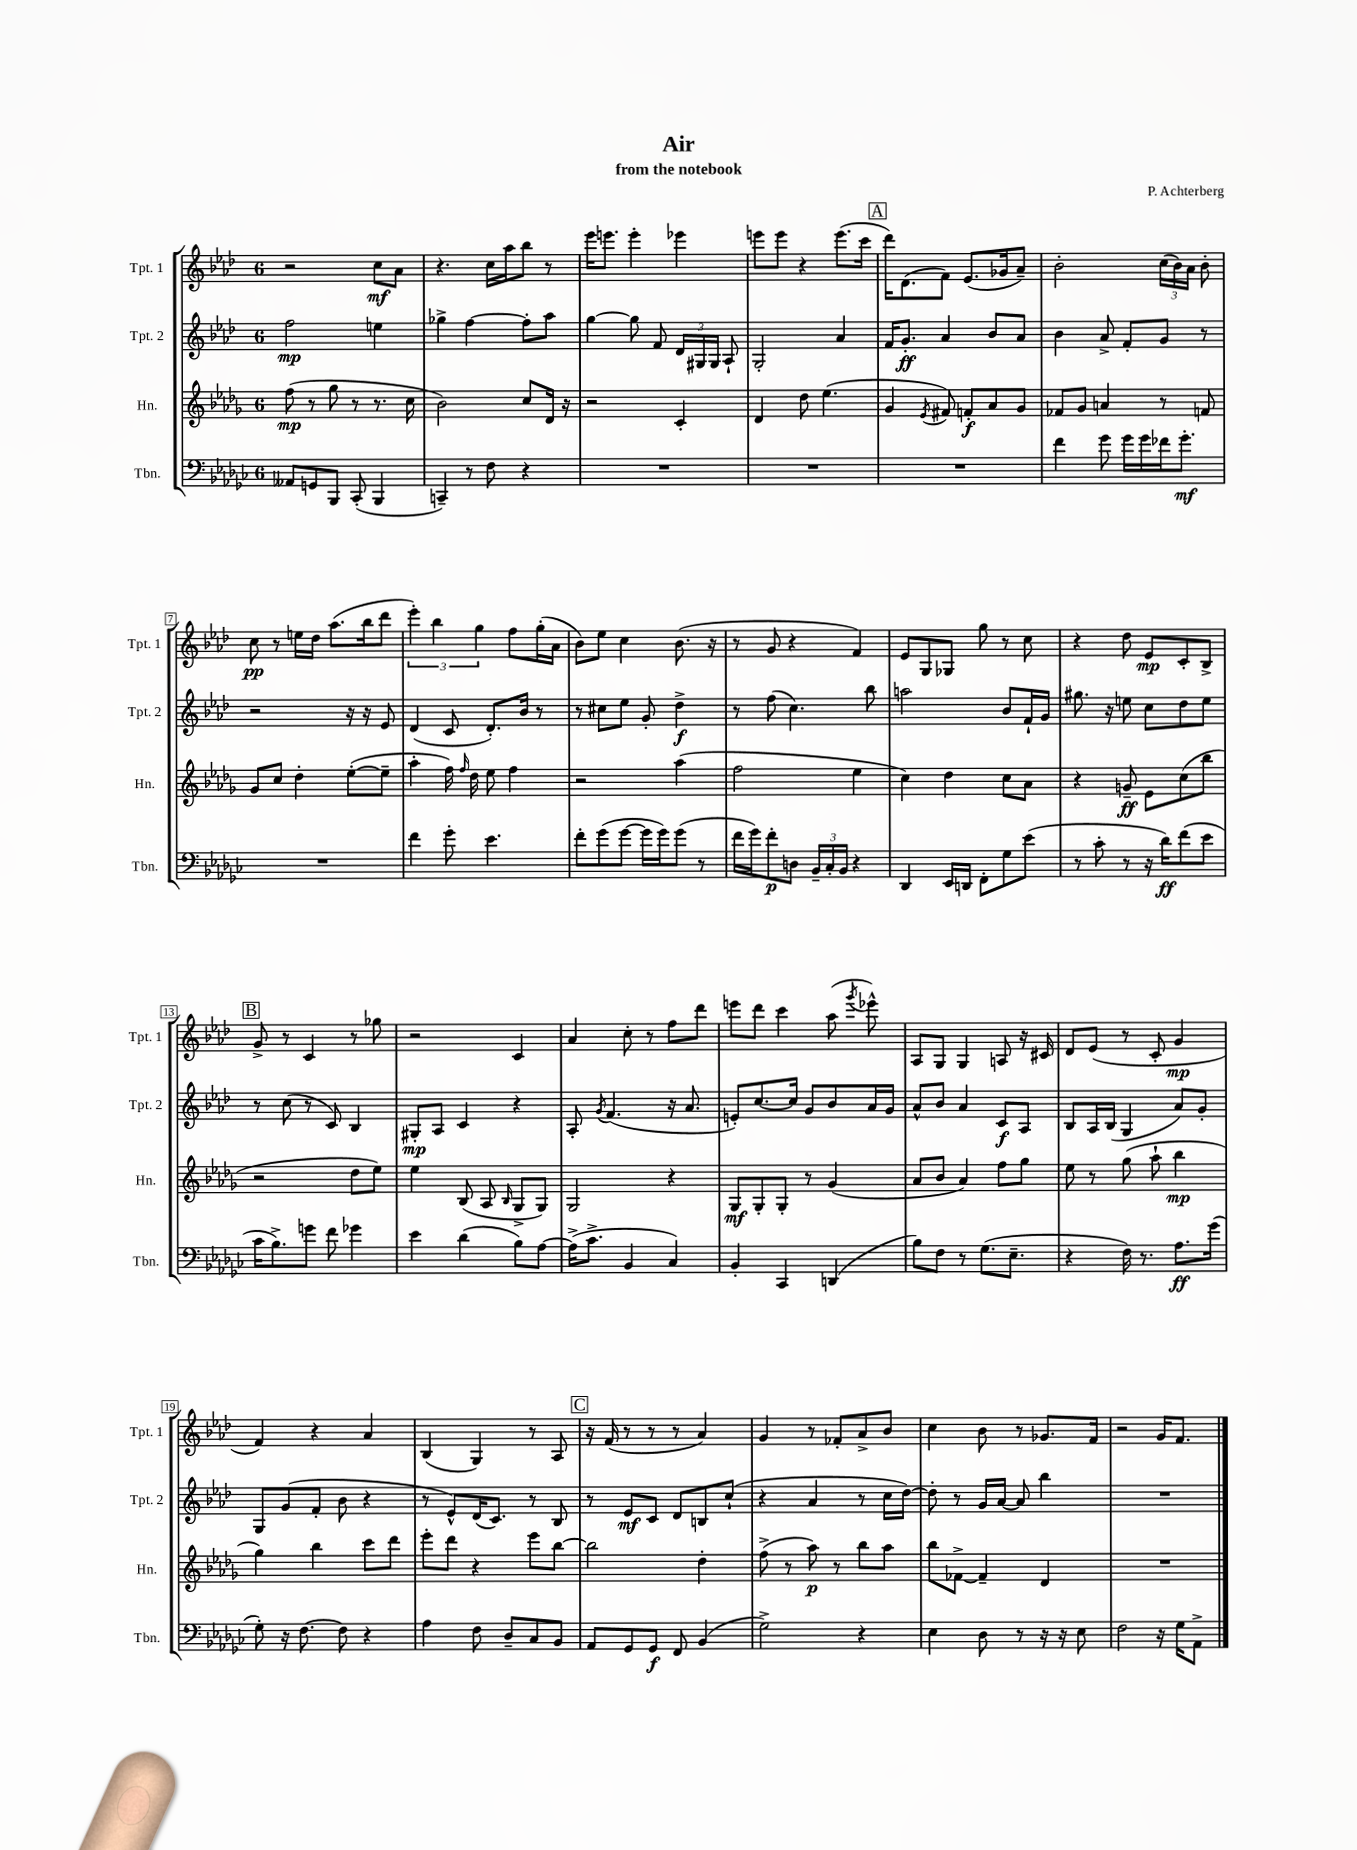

**kern	**kern	**kern	**kern
*staff4	*staff3	*staff2	*staff1
*clefF4	*clefG2	*clefG2	*clefG2
*k[b-e-a-d-g-c-]	*k[b-e-a-d-g-]	*k[b-e-a-d-]	*k[b-e-a-d-]
*M6/8	*M6/8	*M6/8	*M6/8
8AA--	(8ff	2ff	2r
8GG	8r	.	.
8BBB-	8gg-	.	.
(8CC-'	8r	.	.
4BBB-	8.r	4ee	8cc
.	.	.	8a-
.	16cc	.	.
=	=	=	=
4CC~)	2b-)	4gg-^	4.r
8r	.	[4ff	.
8F	.	.	16cc
.	.	.	16aa-
4r	8cc	8ff']	8bb-
.	16d-	8aa-	8r
.	16r	.	.
=	=	=	=
2.r	2r	[4gg	16eee-
.	.	.	8.eee
.	.	8gg]	4eee'
.	.	8f	.
.	4c'	24d-	4eee-
.	.	24G#	.
.	.	24G#	.
.	.	8A-`	.
=	=	=	=
2.r	4d-	2G'	8eee
.	.	.	8eee
.	8dd-	.	4r
.	(4.ee-	.	.
.	.	4a-	(8.eee
.	.	.	16ccc
=	=	=	=
2.r	4g-	16f	16ddd-)
.	.	8.g'	(8.d-
.	8qe-	.	.
.	8f#)	4a-	8f)
.	8f'	.	(8.e-
.	8a-	8b-	.
.	.	.	16g-
.	8g-	8a-	8a-~)
=	=	=	=
4f	8f-	4b-	2b-'
.	8g-	.	.
8g-	4a	8a-^	.
16g-	.	8f'	.
16g-	.	.	.
16f-	8r	8g	(24cc
.	.	.	24b-)
8.g-'	.	.	.
.	.	.	24a-
.	8f	8r	8b-'
=	=	=	=
2.r	8g-	2r	8cc
.	8cc	.	8r
.	4dd-'	.	16ee
.	.	.	16dd-
.	.	.	(8.aa-
.	([8ee-'	16r	.
.	.	16r	16bb-
.	8ee-~]	8e-	8ddd-
=	=	=	=
4f	4aa-'	(4d-	6eee-')
.	.	.	6bb-
8g-'	16ff)	8c	.
.	16qqff	.	.
.	16dd-	.	.
.	.	.	6gg
4.e-	8ee-	8.d-')	.
.	4ff	.	8ff
.	.	16b-	.
.	.	8r	(16gg'
.	.	.	16a-
=	=	=	=
8f'	2r	8r	8b-)
(8g-	.	8cc#	8ee-
[8g-	.	8ee-	4cc
16g-]	.	8g'	.
16g-)	.	.	.
(8g-	(4aa-	4dd-^	(8.b-
8r	.	.	.
.	.	.	16r
=	=	=	=
16f	2ff	8r	8r
16g-)	.	.	.
8f'	.	(8ff	8g
8D	.	4.cc)	4r
24BB-~	.	.	.
24C-'	.	.	.
24BB-	.	.	.
4r	4ee-	.	4f)
.	.	8bb-	.
=	=	=	=
4DD-	4cc)	2aa	8e-
.	.	.	8G
16EE-	4dd-	.	8G-
16DD	.	.	.
8FF'	.	.	8gg
8G-	8cc	8b-	8r
(8e-	8a-	16f`	8cc
.	.	16g	.
=	=	=	=
8r	4r	8.gg#	4r
8c-'	.	.	.
.	.	16r	.
8r	8g~	8ee	8dd-
16r	8e-	8cc	8e-
16d-)	.	.	.
(8f	(8cc	8dd-	8c'
8e-	8bb-	8ee	8B-^
=	=	=	=
16c-	2r	8r	8g^
8.B-^)	.	.	.
.	.	(8cc	8r
8g	.	8r	4c
8f	.	8c)	.
4g-	8dd-	4B-	8r
.	8ee-)	.	8gg-
=	=	=	=
4e-	4ee-	8G#'	2r
.	.	8A-	.
(4d-	(8B-	4c	.
.	8A-	.	.
.	16qqB-	.	.
8B-)	8G-^	4r	4c
[8A-	8G-)	.	.
=	=	=	=
(16A-^]	2G-	8A-'	4a-
8.c-^	.	.	.
.	.	8qg	.
.	.	(4.f	.
4BB-	.	.	8cc'
.	.	.	8r
4C-)	4r	16r	8ff
.	.	8.a-	.
.	.	.	8ddd-
=	=	=	=
4BB-'	8G-	8e')	8eee
.	8G-'	[8.cc	8ddd-
4CC-	8G-'	.	4ccc
.	.	16cc]	.
.	8r	8g	.
(4DD	(4g-	8b-	(8aa-
.	.	.	8qggg
.	.	16a-	8eee-^^)
.	.	16g	.
=	=	=	=
8B-)	8a-	8a-^^	8A-
8F	8b-	8b-	8G
8r	4a-)	4a-	4G
(8.G-	.	.	.
.	8ff	8c	8A
8.E-~	.	.	.
.	8gg-	8A-	16r
.	.	.	16c#
=	=	=	=
4r	8ee-	8B-	8d-
.	8r	16A-	(8e-
.	.	(16B-	.
16F)	(8gg-	4G	8r
8.r	.	.	.
.	8aa-`	.	8c'
8.A-	4bb-	8a-)	4g
.	.	8g'	.
(16g-	.	.	.
=	=	=	=
8G-')	4gg-)	8G	4f)
16r	.	(8g	.
[8.F	.	.	.
.	4bb-	8f'	4r
8F]	.	8b-	.
4r	8ccc	4r	4a-
.	8ddd-	.	.
=	=	=	=
4A-	8eee-'	8r	(4B-
.	8ddd-	8e-^^)	.
8F	4r	(16d-	4G)
.	.	8.c)	.
8D-~	.	.	.
8C-	8eee-	8r	8r
8BB-	[8bb-	8B-	8A-
=	=	=	=
8AA-	2bb-]	8r	16r
.	.	.	(16f
8GG-	.	8e-	8r
8GG-	.	8c	8r
8FF	.	8d-	8r
(4BB-	4dd-'	8B	4a-)
.	.	(8cc`	.
=	=	=	=
2G-^)	(8ff^	4r	4g
.	8r	.	.
.	8aa-)	4a-	8r
.	8r	.	8f-'
4r	8bb-	8r	8a-^
.	8aa-	16cc	8b-
.	.	[16dd-)	.
=	=	=	=
4E-	8bb-	8dd-']	4cc
.	[8f-^	8r	.
8D-	4f-~]	16g	8b-
.	.	[16a-	.
8r	.	8a-]	8r
16r	4d-	4bb-	8.g-
16r	.	.	.
8E-	.	.	.
.	.	.	16f
=	=	=	=
2F	2.r	2.r	2r
16r	.	.	16g
16G-	.	.	8.f
8AA-^	.	.	.
==	==	==	==
*-	*-	*-	*-
